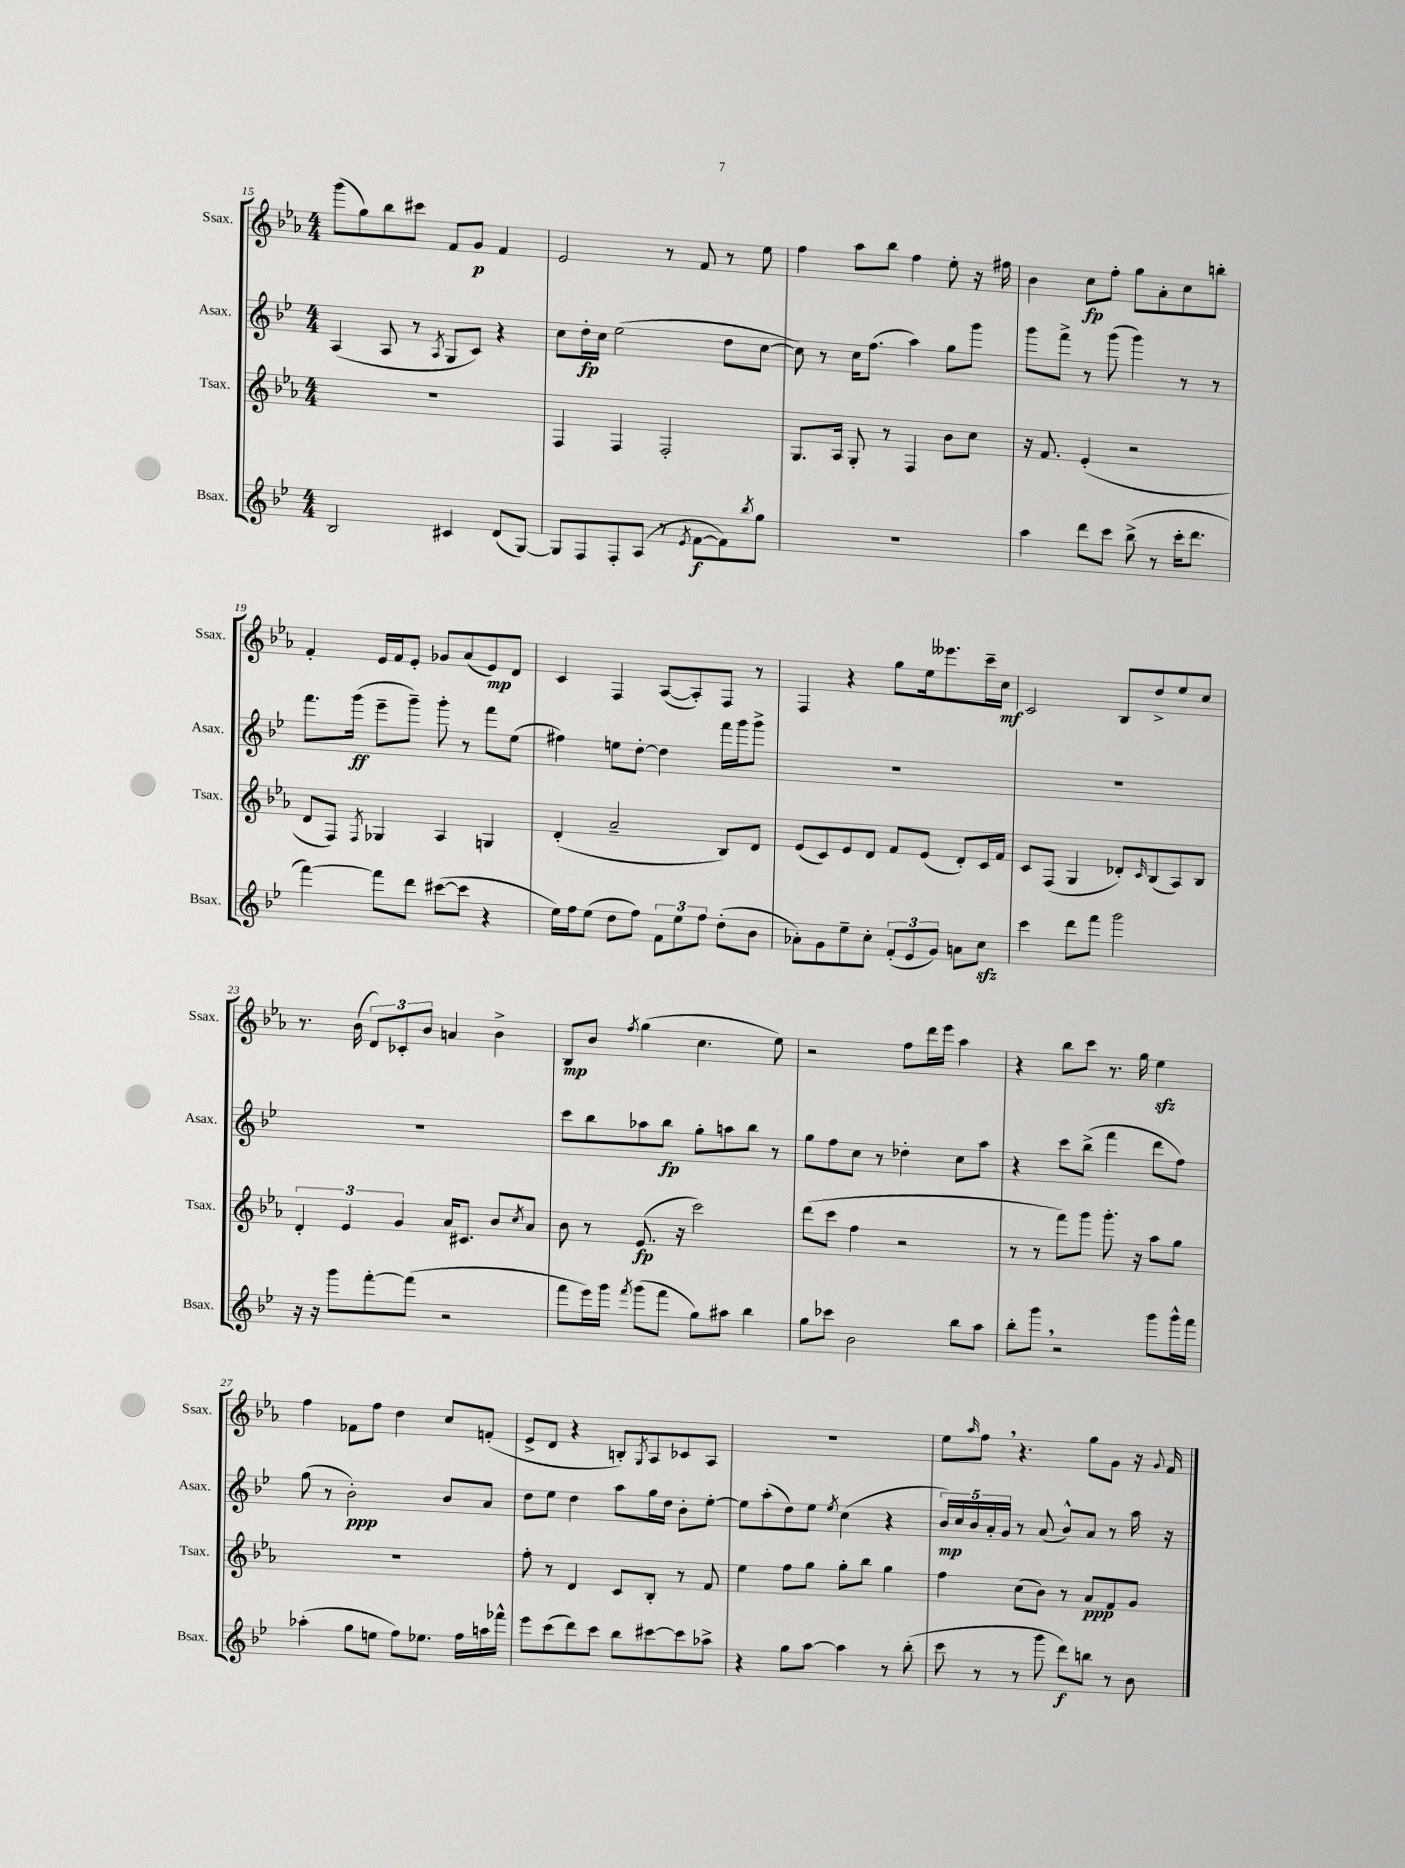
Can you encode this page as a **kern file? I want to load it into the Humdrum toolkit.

**kern	**dynam	**kern	**dynam	**kern	**dynam	**kern	**dynam
*part4	*part4	*part3	*part3	*part2	*part2	*part1	*part1
*staff4	*staff4	*staff3	*staff3	*staff2	*staff2	*staff1	*staff1
*I"Bsax.	*	*I"Tsax.	*	*I"Asax.	*	*I"Ssax.	*
*I'Bsax.	*	*I'Tsax.	*	*I'Asax.	*	*I'Ssax.	*
*clefG2	*	*clefG2	*	*clefG2	*	*clefG2	*
*k[b-e-]	*	*k[b-e-a-]	*	*k[b-e-]	*	*k[b-e-a-]	*
*M4/4	*	*M4/4	*	*M4/4	*	*M4/4	*
=15	=15	=15	=15	=15	=15	=15	=15
2B-/	.	1r	.	(4A/	.	(8ggg\L	.
.	.	.	.	.	.	8gg\)	.
.	.	.	.	8A/	.	8bb-\	.
.	.	.	.	8r	.	8ccc#X\J	.
.	.	.	.	8qA/	.	.	.
4c#X/	.	.	.	8G/L	.	8f/L	.
.	.	.	.	8c/J)	.	8g/J	p
(8d/L	.	.	.	4r	.	4f/	.
[8G/J)	.	.	.	.	.	.	.
=16	=16	=16	=16	=16	=16	=16	=16
8G/L]	.	4F/	.	8cc\L	.	2e-/	.
8F/	.	.	.	16dd'\L	fp	.	.
.	.	.	.	16cc\JJ	.	.	.
8F'/	.	4F/	.	(2ee-\	.	.	.
(8A/J	.	.	.	.	.	.	.
8r	.	2F'/	.	.	.	8r	.
8qe-/	.	.	.	.	.	.	.
[8f\L	f	.	.	.	.	8f/	.
8f\])	.	.	.	8dd\L	.	8r	.
8qbb-/	.	.	.	.	.	.	.
8gg\J	.	.	.	[8cc\J	.	8ee-\	.
=17	=17	=17	=17	=17	=17	=17	=17
1r	.	8.G/L	.	8cc\])	.	4ff\	.
.	.	.	.	8r	.	.	.
.	.	16A-/Jk	.	.	.	.	.
.	.	8G'/	.	16cc\KL	.	8aa-\L	.
.	.	.	.	(8.ff\J	.	.	.
.	.	8r	.	.	.	8bb-\J	.
.	.	4F/	.	4aa\)	.	4ff\	.
.	.	8b-\L	.	8gg\L	.	8ee-'\	.
.	.	8cc\J	.	8ggg\J	.	16r	.
.	.	.	.	.	.	16ff#X\	.
=18	=18	=18	=18	=18	=18	=18	=18
4aa\	.	16r	.	8ggg\L	.	4b-\	.
.	.	8.f/	.	.	.	.	.
.	.	.	.	8fff^\J	.	.	.
8ddd\L	.	(4e-'/	.	8r	.	8cc\L	fp
8ccc\J	.	.	.	(8ggg\	.	8ff'\J	.
(8bb-^\	.	2r	.	4ggg\)	.	8gg\L	.
8r	.	.	.	.	.	8a-'\	.
16ccc'\KL	.	.	.	8r	.	8cc\	.
8.ddd\J	.	.	.	.	.	.	.
.	.	.	.	8r	.	8bbn'\J	.
!!LO:LB:g=z
=19	=19	=19	=19	=19	=19	=19	=19
[4fff\)	.	8d/L	.	8.fff\L	.	4f'/	.
.	.	8F/J)	.	.	.	.	.
.	.	.	.	(16ggg\Jk	ff	.	.
.	.	8qF/	.	.	.	.	.
8fff\L]	.	4G-X/	.	8eee-~\L	.	16e-/LL	.
.	.	.	.	.	.	16f/J	.
8ddd\J	.	.	.	8ggg~\J)	.	8e-'/J	.
([8ccc#X\L	.	4A-/	.	8ggg'\	.	8g-X/L	.
8ccc#\J]	.	.	.	8r	.	(8a-/	.
4r	.	4Gn/	.	8fff\L	.	8e-/)	mp
.	.	.	.	(8ee-\J	.	8d/J	.
=20	=20	=20	=20	=20	=20	=20	=20
16ee-\LL)	.	(4d'/	.	4ff#X\)	.	4c/	.
16ff\J	.	.	.	.	.	.	.
(8ee-\J	.	.	.	.	.	.	.
8dd\L	.	2a-~/	.	8een\L	.	4F/	.
8ff\J)	.	.	.	[8dd'\J	.	.	.
12f\L	.	.	.	4dd\]	.	([8A-/L	.
12ee-\	.	.	.	.	.	.	.
.	.	.	.	.	.	8A-'/])	.
12ff\J	.	.	.	.	.	.	.
(8dd'\L	.	8B-/L)	.	16fff\LL	.	8F/J	.
.	.	.	.	16ggg\J	.	.	.
8b-\J	.	8d/J	.	8ggg^\J	.	8r	.
=21	=21	=21	=21	=21	=21	=21	=21
8a-X'\L)	.	(8e-/L	.	1r	.	4F/	.
8g\	.	8c/)	.	.	.	.	.
8ee-~\	.	8e-/	.	.	.	4r	.
8cc'\J	.	8d/J	.	.	.	.	.
(12f'/L	.	8f/L	.	.	.	8gg\L	.
12e-/	.	.	.	.	.	.	.
.	.	(8e-/J	.	.	.	16ee-\k	.
12g/J)	.	.	.	.	.	.	.
.	.	.	.	.	.	8.eee--X\	.
8an\L	.	8d'/L)	.	.	.	.	.
8cczz\J	.	16c/L	.	.	.	16ccc~\L	.
.	.	16f/JJ	.	.	.	16cc\JJ	mf
=22	=22	=22	=22	=22	=22	=22	=22
4ccc\	.	8c/L	.	1r	.	2c/	.
.	.	(8F/J	.	.	.	.	.
8ddd\L	.	4G/	.	.	.	.	.
8fff\J	.	.	.	.	.	.	.
2ggg\	.	8d-X'/L)	.	.	.	8B-/L	.
.	.	16qqc/	.	.	.	.	.
.	.	(8B-/	.	.	.	8dd^/	.
.	.	8A-/)	.	.	.	8ee-/	.
.	.	8B-/J	.	.	.	8cc/J	.
!!LO:LB:g=z
=23	=23	=23	=23	=23	=23	=23	=23
16r	.	6d'/	.	1r	.	8.r	.
16r	.	.	.	.	.	.	.
8ggg\L	.	.	.	.	.	.	.
.	.	6e-/	.	.	.	.	.
.	.	.	.	.	.	(16b-\	.
[8fff'\	.	.	.	.	.	12d/L)	.
.	.	6g/	.	.	.	12c-X'/	.
(8fff\J]	.	.	.	.	.	.	.
.	.	.	.	.	.	12b-/J	.
2r	.	16a-/KL	.	.	.	4an/	.
.	.	8.c#X/J	.	.	.	.	.
.	.	8b-/L	.	.	.	4b-^\	.
.	.	8qcc/	.	.	.	.	.
.	.	8a-/J	.	.	.	.	.
=24	=24	=24	=24	=24	=24	=24	=24
8fff\L	.	8b-\	.	8ccc\L	.	8B-/L	mp
16eee-\L)	.	8r	.	8bb-\	.	8b-/J	.
16ggg\JJ	.	.	.	.	.	.	.
8qfff/	.	.	.	.	.	8qff/	.
(8ggg\L	.	(8.e-/	fp	8aa-X\	.	(4gg\	.
8fff\J	.	.	.	8bb-\J	fp	.	.
.	.	16r	.	.	.	.	.
8gg\L)	.	2ccc\)	.	8gg'\L	.	4.cc\	.
8aa#X\J	.	.	.	8aan\	.	.	.
4bb-\	.	.	.	8bb-\J	.	.	.
.	.	.	.	8r	.	8ee-\)	.
=25	=25	=25	=25	=25	=25	=25	=25
8gg\L	.	(8ddd\L	.	8gg\L	.	2r	.
8ccc-X\J	.	8ccc\J	.	8ff\	.	.	.
2b-\	.	4ff\	.	8cc\J	.	.	.
.	.	.	.	8r	.	.	.
.	.	2r	.	4dd-X'\	.	8ff\L	.
.	.	.	.	.	.	16ddd\L	.
.	.	.	.	.	.	16eee-\JJ	.
8bb-\L	.	.	.	8cc\L	.	4aa-\	.
8aa\J	.	.	.	8aa\J	.	.	.
=26	=26	=26	=26	=26	=26	=26	=26
8bb-'\L	.	8r	.	4r	.	4r	.
8ggg,\J	.	8r	.	.	.	.	.
2r	.	8fff\L)	.	8ccc\L	.	8bb-\L	.
.	.	8ggg\J	.	(8bb-^\J	.	8ccc\J	.
.	.	8.ggg'\	.	4fff\	.	8.r	.
.	.	16r	.	.	.	16gg\	.
8ggg\L	.	8aa-\L	.	8ddd\L	.	4ee-zz\	.
16ggg^^\L	.	8gg\J	.	8ff\J)	.	.	.
16fff\JJ	.	.	.	.	.	.	.
!!LO:LB:g=z
=27	=27	=27	=27	=27	=27	=27	=27
(4aa-X'\	.	1r	.	(8gg\	.	4ff\	.
.	.	.	.	8r	.	.	.
8gg\L	.	.	.	2b-'\)	ppp	8f-X\L	.
8een\J	.	.	.	.	.	8ff\J	.
8ff\L)	.	.	.	.	.	4dd\	.
8.ee-X\J	.	.	.	.	.	.	.
.	.	.	.	8b-/L	.	8cc/L	.
16ff\LL	.	.	.	.	.	.	.
16aan\	.	.	.	8a/J	.	(8fn'/J	.
16fff-X^^\JJ	.	.	.	.	.	.	.
=28	=28	=28	=28	=28	=28	=28	=28
8eee-\L	.	8ff'\	.	8dd\L	.	8e-^/L	.
(8ccc\	.	8r	.	8ee-\J	.	8d/J	.
8ddd\)	.	4d/	.	4dd\	.	4r	.
8ccc\J	.	.	.	.	.	.	.
8bb-\L	.	8c/L	.	8aa\L	.	8Bn'/L)	.
.	.	.	.	.	.	8qG/	.
[8ccc#X\	.	8B-'/J	.	16gg\L	.	8A-/	.
.	.	.	.	16dd\JJ	.	.	.
8ccc#\]	.	8r	.	8b-'\L	.	8c-X/	.
8aa-X^\J	.	8f/	.	[8ee-'\J	.	8A-/J	.
=29	=29	=29	=29	=29	=29	=29	=29
4r	.	4ee-\	.	8ee-\L]	.	1r	.
.	.	.	.	(8aa'\	.	.	.
8gg\L	.	8ff\L	.	8dd\)	.	.	.
[8aa\J	.	8gg\J	.	8ee-\J	.	.	.
.	.	.	.	8qee-/	.	.	.
4aa\]	.	8gg'\L	.	(4cc\	.	.	.
.	.	8bb-\J	.	.	.	.	.
8r	.	4gg\	.	4r	.	.	.
(8bb-'\	.	.	.	.	.	.	.
=30	=30	=30	=30	=30	=30	=30	=30
8ccc\	.	4ff\	.	20b-/LL)	mp	8ee-\L	.
.	.	.	.	20cc/	.	.	.
.	.	.	.	20b-/	.	.	.
.	.	.	.	.	.	16qqaa-/	.
8r	.	.	.	.	.	8ff,\J	.
.	.	.	.	20a'/	.	.	.
.	.	.	.	20g/JJ	.	.	.
8r	.	(8cc\L	.	8r	.	4.r	.
8ggg\	.	8b-\J)	.	(8a/	.	.	.
8ddd\L)	f	8r	.	8b-^^/L)	.	.	.
8bbn\J	.	8a-/L	ppp	8a/J	.	8gg\L	.
8r	.	8f/	.	8r	.	8g\J	.
8b-\	.	8g/J	.	16aa\	.	16r	.
.	.	.	.	.	.	8qqg/	.
.	.	.	.	16r	.	16f/	.
==	==	==	==	==	==	==	==
*-	*-	*-	*-	*-	*-	*-	*-
